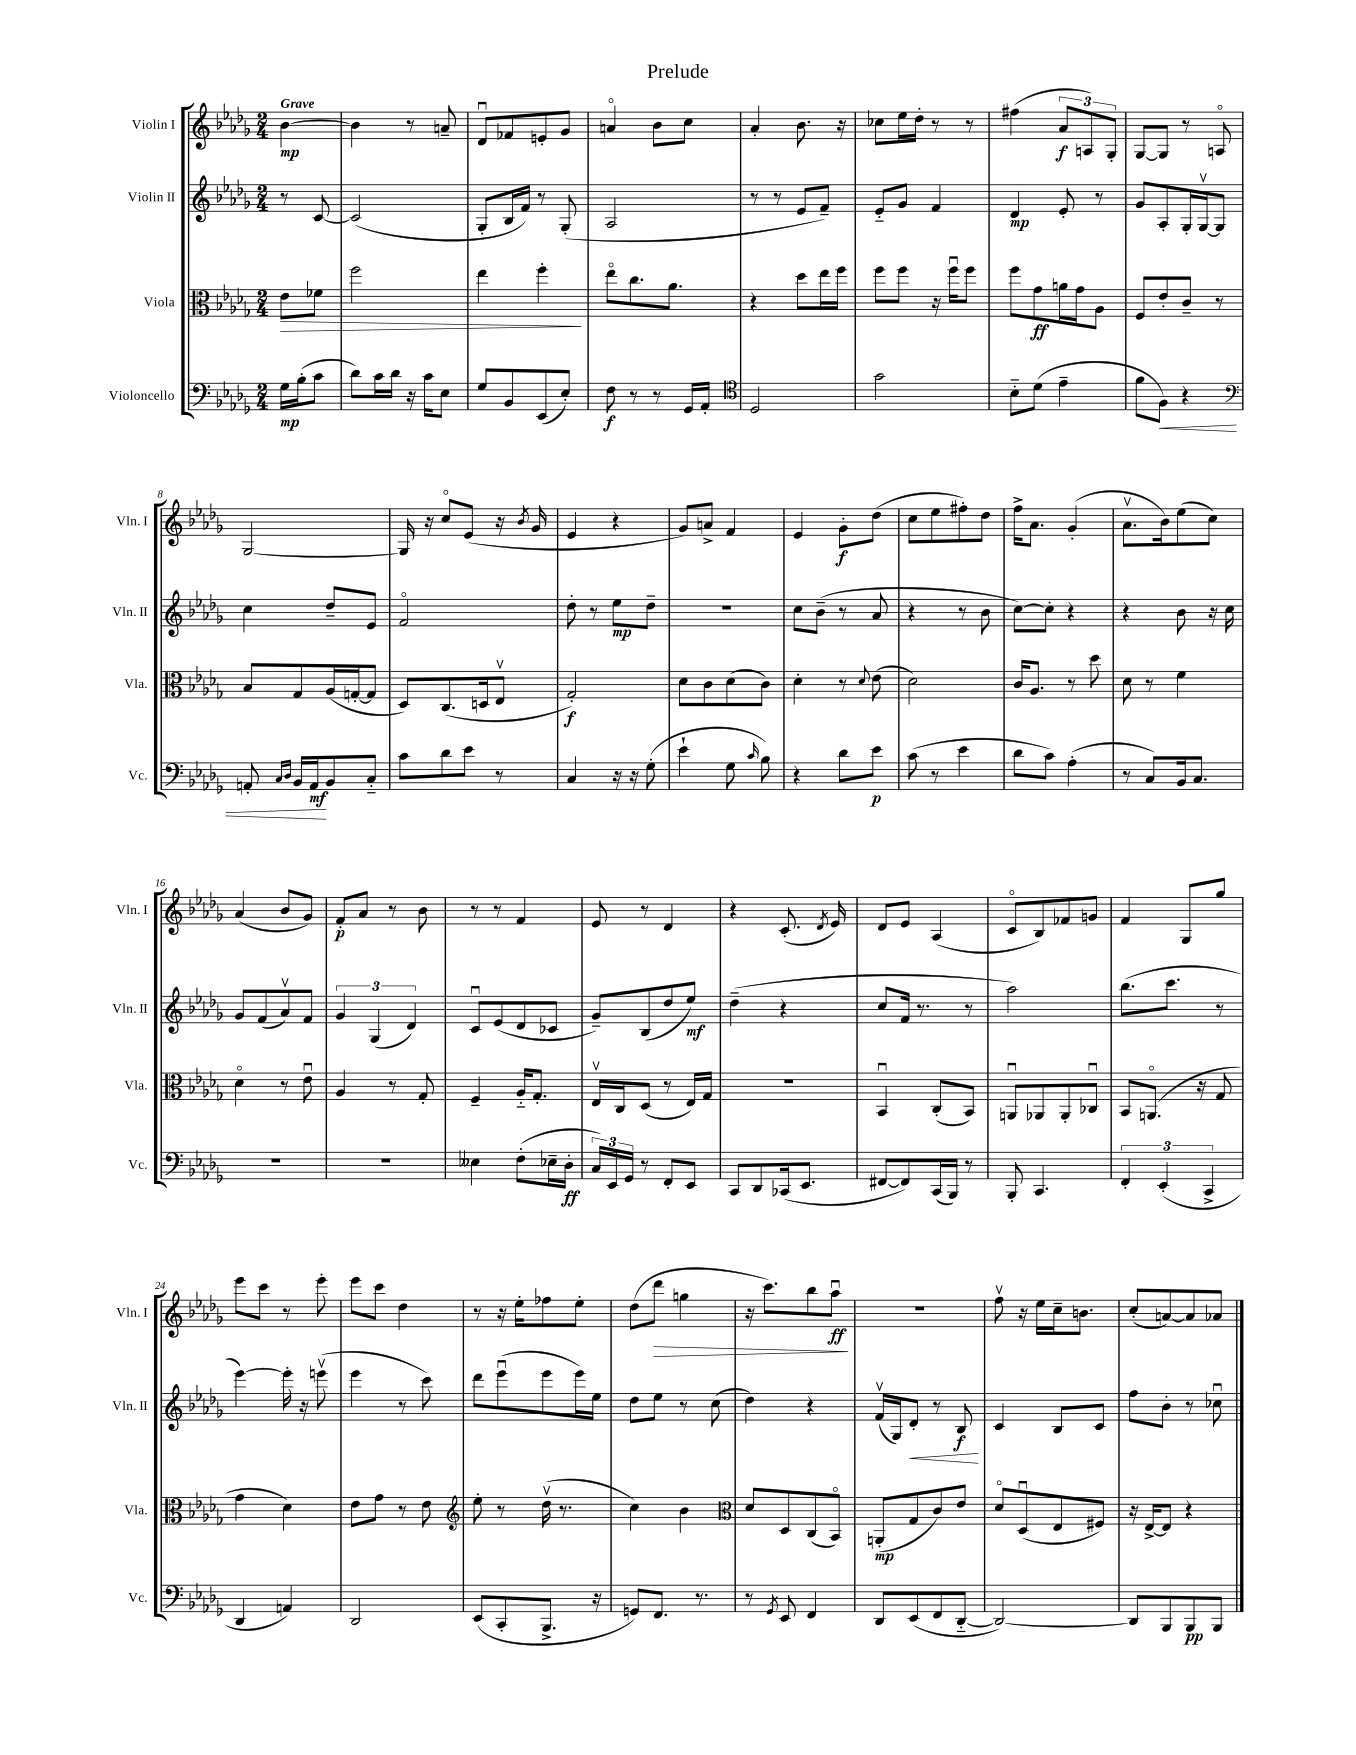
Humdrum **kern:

**kern	**kern	**kern	**kern
*staff4	*staff3	*staff2	*staff1
*clefF4	*clefC3	*clefG2	*clefG2
*k[b-e-a-d-g-]	*k[b-e-a-d-g-]	*k[b-e-a-d-g-]	*k[b-e-a-d-g-]
*M2/4	*M2/4	*M2/4	*M2/4
16G-\LL	8e-\L	8r	[4b-\
(16B-'\J	.	.	.
8c\J	8f-\J	[8c/	.
=	=	=	=
8d-\L)	2ff\	(2c/]	4b-\]
16c\L	.	.	.
16d-\JJ	.	.	.
16r	.	.	8r
16c\LK	.	.	.
8E-\J	.	.	8a~/
=	=	=	=
8G-/L	4ee-\	8G-'/L	8d-u/L
8BB-/	.	16B-/L	8f-/
.	.	16f/JJ)	.
(8EE-/	4ff'\	8r	8e'/
8E-'/J)	.	(8G-'/	8g-/J
=	=	=	=
8F\	8ee-o\L	2A-/	4ao/
8r	8.cc\	.	.
8r	.	.	8b-\L
.	8.a-\J	.	.
16GG-/LL	.	.	8cc\J
16AA-'/JJ	.	.	.
=	=	=	=
*clefC4	*	*	*
2D-/	4r	8r	4a-'/
.	.	8r	.
.	8dd-\L	8e-/L	8.b-\
.	16ee-\L	8f~/J)	.
.	16ff\JJ	.	16r
=	=	=	=
2g-\	8ff\L	8e-'~/L	8cc-\L
.	8ff\J	8g-/J	16ee-\L
.	.	.	16dd-'\JJ
.	16r	4f/	8r
.	16ffu\LK	.	.
.	8ff\J	.	8r
=	=	=	=
8B-'~\L	8ff\L	4d-/	(4ff#\
(8d-\J	8g-\	.	.
4e-~\	16a\L	8e-'/	12a-/L
.	16g-\J	.	.
.	.	.	12A/)
.	8A-\J	8r	.
.	.	.	12G-'/J
=	=	=	=
8f\L	8F/L	8g-/L	[8G-/L
8F\J)	8e-'/	8A-'/	8G-/]J
4r	8c~/J	16G-'/L	8r
.	.	[16G-v/J	.
.	8r	8G-/]J	8Ao/
=	=	=	=
*clefF4	*	*	*
8AA'/	8B-/L	4cc\	[2G-/
16qqC/LL	.	.	.
16qqD-/JJ	.	.	.
16BB-/LL	8G-/	.	.
16AA/J	.	.	.
8BB-/	(16A-/L	8dd-~/L	.
.	[16G'/J	.	.
8C'~/J	8G/]J	8e-/J	.
=	=	=	=
8c\L	8D-/L)	2fo/	16G-/]
.	.	.	16r
8d-\	(8.C/	.	8cco/L
8e-\J	.	.	(8e-/J
.	16D/k	.	.
8r	8E-v/J	.	16r
.	.	.	8qb-/
.	.	.	16g-/
=	=	=	=
4C/	2G-'/)	8dd-'\	4e-/
.	.	8r	.
16r	.	8ee-\L	4r
16r	.	.	.
(8G-'\	.	8dd-~\J	.
=	=	=	=
4e-`\	8d-\L	2r	8g-/L)
.	8c\	.	8a^/J
8G-\	(8d-\	.	4f/
16qqc/	.	.	.
8B-\)	8c\J)	.	.
=	=	=	=
4r	4d-'\	8cc\L	4e-/
.	.	(8b-~\J	.
8d-\L	8r	8r	8g-'\L
.	8qqd-/	.	.
8e-\J	(8e-\	8a-/	(8dd-\J
=	=	=	=
(8c\	2d-\)	4r	8cc\L
8r	.	.	8ee-\
4e-\	.	8r	8ff#'\)
.	.	8b-\	8dd-\J
=	=	=	=
8d-\L	16c/LK	[8cc\L)	16ff^\LK
.	8.A-/J	.	8.a-\J
8c\J)	.	8cc'\]J	.
(4A-'\	8r	4r	(4g-'/
.	8dd-\	.	.
=	=	=	=
8r	8d-\	4r	8.a-v\L
8C/L)	8r	.	.
.	.	.	16b-\k)
16BB-/k	4f\	8b-\	(8ee-\
8.C/J	.	.	.
.	.	16r	8cc\J)
.	.	16cc\	.
=	=	=	=
2r	4d-o\	8g-/L	(4a-/
.	.	(8f/	.
.	8r	8a-v/)	8b-/L
.	8e-u\	8f/J	8g-/J)
=	=	=	=
2r	4A-/	6g-/	8f'/L
.	.	.	8a-/J
.	.	(6G-/	.
.	8r	.	8r
.	.	6d-/)	.
.	8G-'/	.	8b-\
=	=	=	=
4E--\	4F~/	8cu/L	8r
.	.	(8e-/	8r
(8F'\L	16A-'~/LK	8d-/	4f/
.	8.G-'/J	.	.
16E-~\L	.	8c-/J	.
16D-'\JJ	.	.	.
=	=	=	=
24C/LL)	16E-v/LL	8g-~/L)	8e-/
24EE-/	.	.	.
.	16C/J	.	.
24GG-/JJ	.	.	.
8r	(8D-/J	(8B-/	8r
8FF'/L	8r	8dd-/	4d-/
8EE-/J	16E-/LL)	8ee-/J)	.
.	16G-/JJ	.	.
=	=	=	=
8CC/L	2r	(4dd-~\	4r
8DD-/	.	.	.
(16CC-/k	.	4r	(8.c'/
8.EE-/J	.	.	.
.	.	.	8qd-/
.	.	.	16e-/)
=	=	=	=
[8FF#/L	4BB-u/	8cc/L	8d-/L
8FF#/])	.	16f/Jk	8e-/J
.	.	8.r	.
(16CC/L	(8C'/L	.	(4A-/
16BBB-/JJ)	.	.	.
8r	8BB-/J)	8r	.
=	=	=	=
8BBB-'/	8AAu/L	2aa-\)	8co/L
4.CC/	8AA-/	.	8B-/)
.	8AA-'/	.	8f-/
.	8C-u/J	.	8g/J
=	=	=	=
6FF'/	8BB-/L	(8.bb-\L	4f/
.	(8.AAo/J	.	.
(6EE-'/	.	.	.
.	.	8.ccc\J	.
.	.	.	8G-/L
.	16r	.	.
6CC^/	.	.	.
.	8G-/	8r	8gg-/J
=	=	=	=
4DD-/	4g-\	[4eee-\)	8eee-\L
.	.	.	8ccc\J
4AA/)	4d-\)	16eee-'\]	8r
.	.	16r	.
.	.	(8eeev\	8eee-'\
=	=	=	=
2DD-/	8e-\L	4eee-\	8eee-\L
.	8g-\J	.	8ccc\J
.	8r	8r	4dd-\
.	8e-\	8ccc\)	.
=	=	=	=
*	*clefG2	*	*
(8EE-/L	8ee-'\	8ddd-\L	8r
8CC'/	8r	(8eee-u\	16r
.	.	.	16ee-'\LK
8.BBB-^/J	(16dd-v\	8eee-\	8ff-\
.	8.r	.	.
.	.	16eee-\L)	8ee-'\J
16r	.	16ee-\JJ	.
=	=	=	=
8GG/L)	4cc\)	8dd-\L	(8dd-\L
8.FF/J	.	8ee-\J	8ddd-\J
.	4b-\	8r	4gg\
8.r	.	.	.
.	.	(8cc\	.
=	=	=	=
*	*clefC3	*	*
8r	8d-/L	4dd-\)	16r
.	.	.	8.ccc\L)
8qGG-/	.	.	.
8EE-/	8D-/	.	.
4FF/	(8C/	4r	8bb-\
.	8BB-o/J)	.	8aa-u\J
=	=	=	=
8DD-/L	(8AA'/L	(16fv/LL	2r
.	.	16G-/J)	.
(8EE-/	8G-/	8d-'/J	.
8FF/	8c/)	8r	.
[8DD-'~/J	8e-/J	8B-/	.
=	=	=	=
2DD-/_)	8d-o/L	4c/	8ffv\
.	(8D-u/	.	16r
.	.	.	16ee-\LL
.	8E-/	8B-/L	16cc~\J
.	.	.	8.b\J
.	8F#/J)	8c/J	.
=	=	=	=
8DD-/]L	16r	8ff\L	(8cc'/L
.	[16E-^/LK	.	.
8BBB-/	8E-/]J	8b-'\J	[8a/)
8BBB-/	4r	8r	8a/]
8BBB-/J	.	8cc-u\	8a-/J
==	==	==	==
*-	*-	*-	*-
